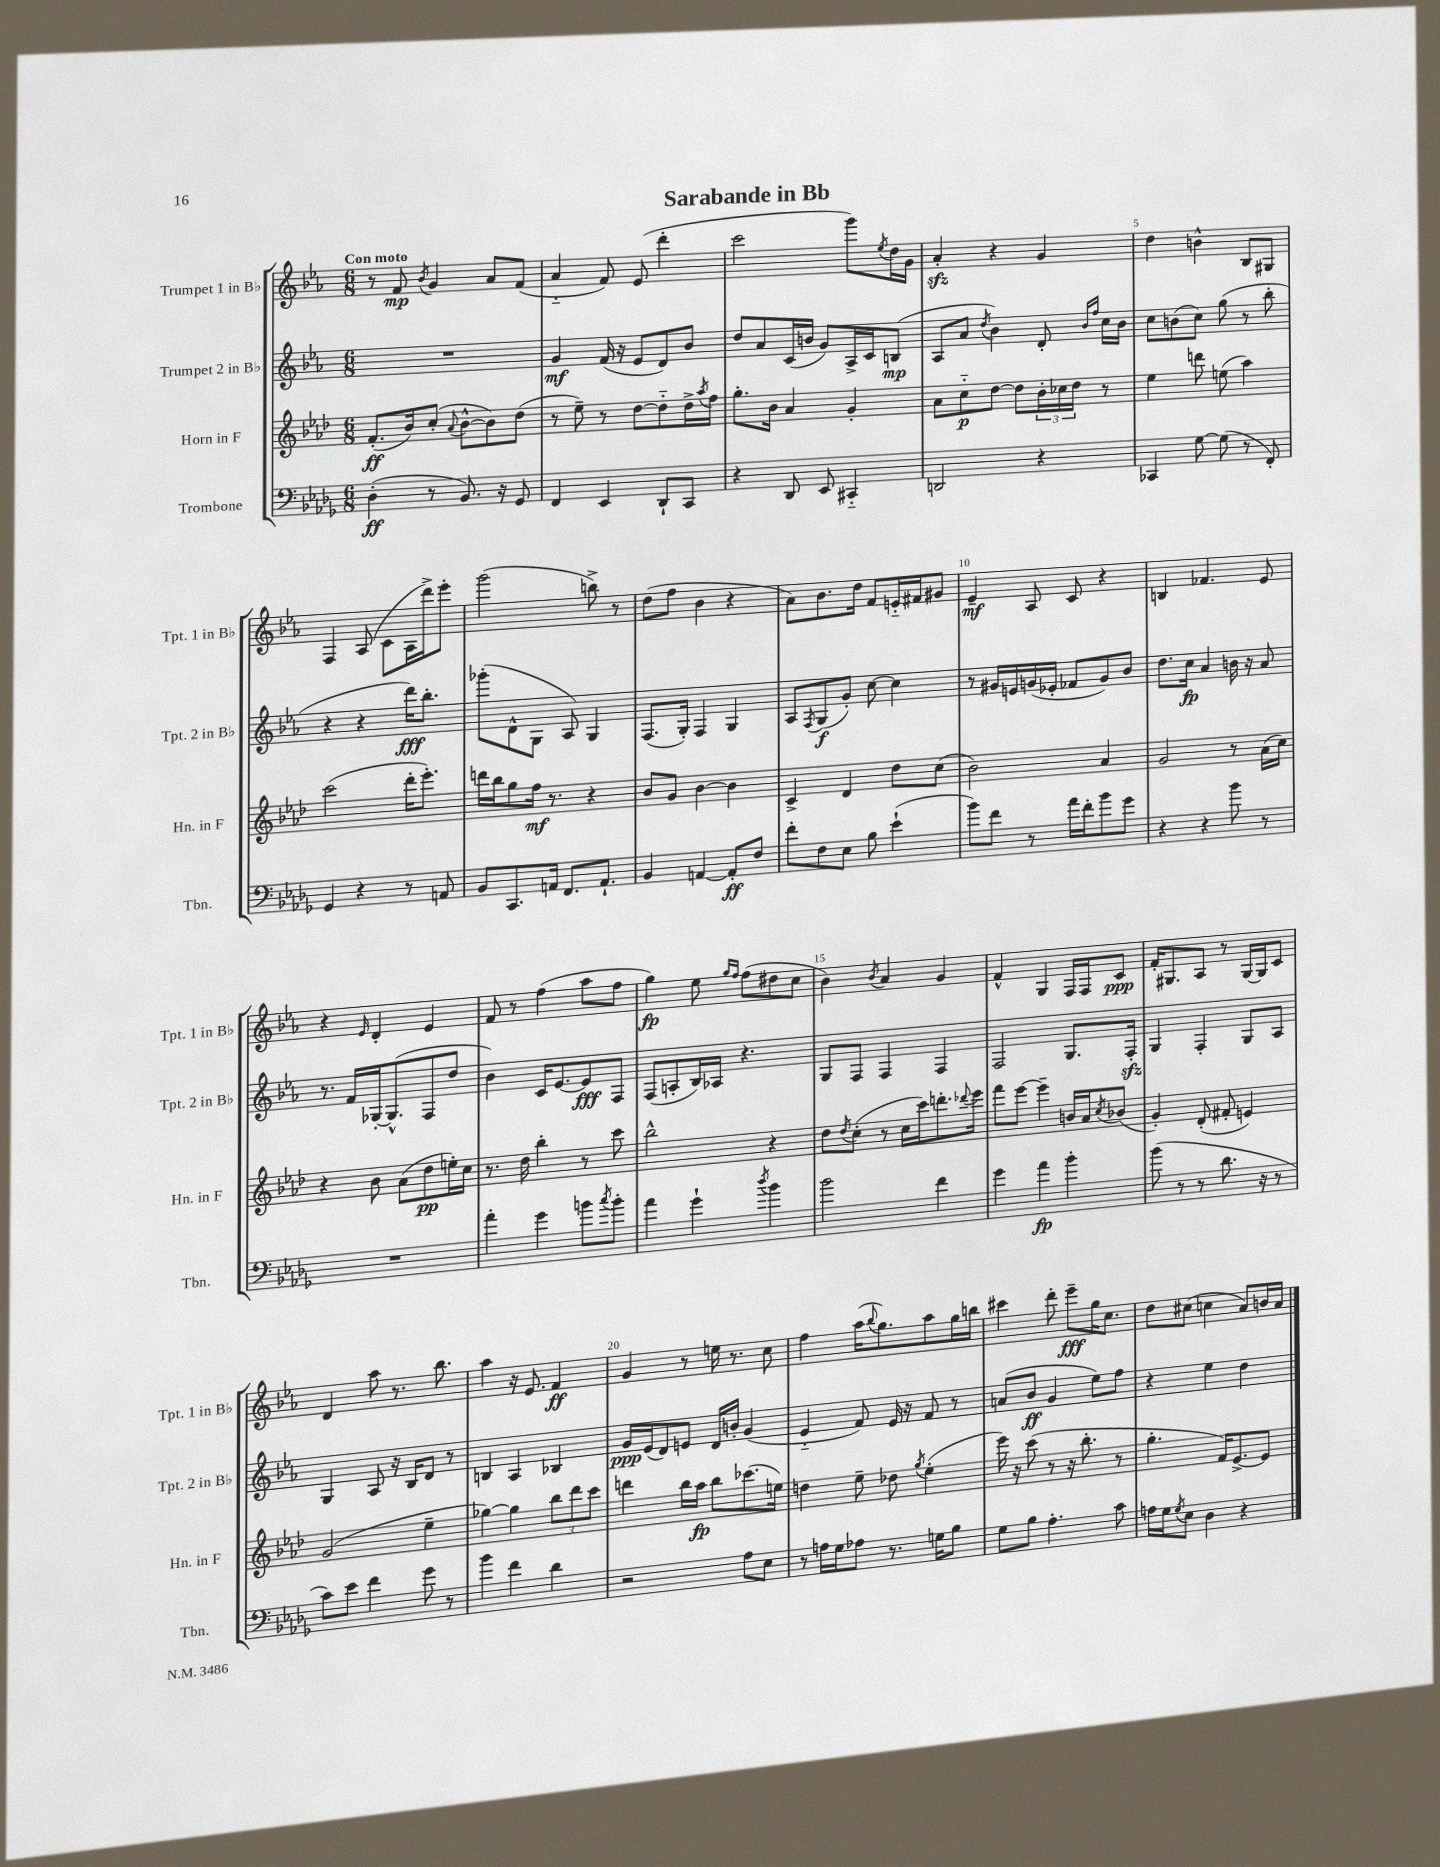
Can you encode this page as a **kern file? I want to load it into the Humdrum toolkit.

**kern	**kern	**kern	**kern
*staff4	*staff3	*staff2	*staff1
*clefF4	*clefG2	*clefG2	*clefG2
*k[b-e-a-d-g-]	*k[b-e-a-d-]	*k[b-e-a-]	*k[b-e-a-]
*M6/8	*M6/8	*M6/8	*M6/8
(4D-'\	(8.f'/L	2.r	8r
.	.	.	8f/
.	16b-/k)	.	.
.	.	.	8qb-/
8r	(8cc'/J	.	4g/
.	8qqa-/	.	.
8.BB-/)	[8b-^^\L	.	.
.	8b-\])	.	8a-/L
16r	.	.	.
8GG-/	(8dd-\J	.	(8f/J
=	=	=	=
4FF/	8r	4g/	4a-'~/
.	8ee-~\)	.	.
4EE-/	8r	(16f/	8f/)
.	.	16r	.
.	[8dd-\L	8e-/L	(8e-/
8DD-`/L	8dd-'~\]	8d/)	4ddd'\
8CC/J	16dd-^\L	8b-/J	.
.	8qaa-/	.	.
.	16ff\JJ	.	.
=	=	=	=
4r	8.gg'\L	8dd/L	2ccc\
.	.	8a-/	.
.	16b-\Jk	.	.
8DD-/	4a-/	(16c/L	.
.	.	16b/JJ	.
8EE-/	.	8g/L)	.
4CC#'~/	4g'/	16A-^/L	8ggg\L)
.	.	16c/J	.
.	.	.	8qee-/
.	.	(8B/J	16dd\L
.	.	.	16g\JJ
=	=	=	=
2DD/	8a-\L	8A-/L	4a-'/
.	8cc'~\	8a-/J	.
.	.	8qdd/	.
.	[8dd-\J	4b-\)	4r
.	8dd-\]L	.	.
4r	24b-'\L	8d'/	4g/
.	24cc-\	.	.
.	24dd-\JJ	.	.
.	.	16qqb-/LL	.
.	.	16qqff/JJ	.
.	8r	16cc\LL	.
.	.	16b-\JJ	.
=	=	=	=
4CC-/	4ee-\	8cc\L	4dd\
.	.	(8b\	.
[8G-\	8ddd\	8cc\J)	4b^^\
(8G-\]	(8ee\	(8gg\	.
8r	4aa-\)	8r	8B-/L
8FF'/)	.	8bb-'\	8G#/J
=	=	=	=
4GG-/	(2ccc\	4r	4F/
4r	.	4r	(8A-/
.	.	.	8c\L
8r	16ddd-'\LK	16ddd\LK)	16A-\L
.	8.eee-'\J)	8.bb-'\J	16ddd^\J)
8AA/	.	.	8eee-'\J
=	=	=	=
8BB-/L	16ddd\LL	(8ggg-'\L	(2ggg\
.	16bb-\J	.	.
8.CC/	8gg\	8d^^\	.
.	16ff\Jk	8G\J	.
16AA/Jk	8.r	.	.
8.FF/L	.	8A-/)	.
.	4r	4G/	8bb^\)
8.AA`/J	.	.	.
.	.	.	8r
=	=	=	=
4BB-/	8b-/L	(8.F/L	(8dd\L
.	8g/J	.	8ff\J
.	.	16G'/Jk)	.
[4AA/	[4b-\	4F/	4b-\
8AA'/]L	4b-\]	4G/	4r
8F/J	.	.	.
=	=	=	=
8f'\L	4c^/	8A-/L	8a-\L)
.	.	8qF/	.
8F\	.	(8G/	8.b-\
8E-\J	4d-/	8g'/J)	.
.	.	.	16dd\Jk
8B-\	.	[8cc\	8f/L
(4e-`\	8dd-\L	4cc\]	16e'~/L
.	.	.	16f#/J
.	(8cc\J	.	8g#/J
=	=	=	=
8b-\L)	2b-\)	8r	4e-~/
8f\J	.	16g#/LL	.
.	.	16e/	.
8r	.	(16g/	8A-/
.	.	16e-'/JJ	.
16a-\LL	.	8f-/L	8c/
16f'\J	.	.	.
8b-\	4a-/	8g/)	4r
8g-\J	.	8b-/J	.
=	=	=	=
4r	2g/	8.dd\L	4B/
.	.	16cc\Jk	.
4r	.	4a-/	4.f-/
8b-\	8r	16b\	.
.	.	16r	.
8r	(16a-\LL	8a-/	8e-/
.	16cc\JJ)	.	.
=	=	=	=
2.r	4r	8.r	4r
.	.	16f/LL	.
.	.	.	16qqe-/
.	8b-\	[16G-'/J	4d'/
.	.	(8.G-^^/]	.
.	(8a-\L	.	.
.	8dd-\	8F/	4e-/
.	16ee'\L)	8dd/J	.
.	16cc\JJ	.	.
=	=	=	=
4a-'\	8.r	4b-\)	8f/
.	.	.	8r
.	16dd-\	.	.
4g-\	4bb-'\	16c/LK	(4ff\
.	.	[8.e-/	.
8b\L	8r	8e-/]	8aa-\L
8qcc/	.	.	.
8b'\J	8ccc\	8F/J	8ff\J
=	=	=	=
4a-\	2bb-^^\	(8F/L	4gg\)
.	.	8A'/	.
4g-`\	.	16B-/L)	8ee-\
.	.	16A-/JJ	.
.	.	.	16qqgg/LL
.	.	.	16qqff/JJ
.	.	4.r	(8ff\L
8qdd-/	.	.	.
4b-\	4r	.	8dd#\
.	.	.	8cc\J
=	=	=	=
2b-\	8dd-\L	8G/L	4b-\)
.	8qdd-/	.	.
.	(8cc'\J	8F/J	.
.	.	.	8qb-/
.	8r	4F/	4a-/
.	16cc\LL	.	.
.	16ccc\J)	.	.
4f\	8.ddd'\	4F/	4g/
.	8qqddd-/	.	.
.	16eee-\Jk	.	.
=	=	=	=
4g-\	8fff\L	2F/	4f^^/
.	[8eee-\J	.	.
4a-\	4eee-~\]	.	4G/
4b-'\	16b/LL	8.G/L	16F/LL
.	16a-/J	.	16F/J
.	8qcc/	.	.
.	(8b-/J	.	8c/J
.	.	16F'/Jk	.
=	=	=	=
(8b-\	4g'/)	4G/	16f'/LK
.	.	.	8.G#/
8r	.	.	.
8r	(8d-'/	4F'/	8A-/J
8.d-\	8f#'/	.	8r
.	4e/)	8G/L	[16G#/LL
16r	.	.	16G#/]J
8r	.	8A-/J	8c/J
=	=	=	=
8c\L)	(2g/	4G/	4d/
8e-\J	.	.	.
4f\	.	8A-/	8aa-\
.	.	16r	8.r
.	.	16B-/LK	.
8g-\	4ee-~\	8d/J	.
.	.	.	8.bb-\
8r	.	8r	.
=	=	=	=
4b-\	[4gg-\)	4B/	4aa-\
4f\	4gg-\]	4A-/	16r
.	.	.	8.e-/
4d-\	12bb-\L	4B-/	4f/
.	12ddd-\	.	.
.	12ccc\J	.	.
=	=	=	=
2r	4ddd\	16g/LL	4g/
.	.	(16e-/J	.
.	.	8d/)	.
.	16bb-\LL	8e/J	8r
.	16aa-\JJ	.	.
.	8bb-\L	16d/LL	16ee\
.	.	16b'/JJ	8.r
8A-\L	(8.ccc-\	(4g/	.
8E-\J	.	.	8cc\
.	16ee\Jk)	.	.
=	=	=	=
8r	4dd\	4e-'~/	4ff\
16A\LL	.	.	.
16G-\J	.	.	.
8A-\J	8ee-~\	8f/)	(16aa-\LK
.	.	.	8qqbb-/
.	.	.	8.gg\)
8.r	8dd-\	16e-/	.
.	.	16r	.
.	8qgg/	.	.
.	(4ee-'\	8f/	8aa-\
16G\LK	.	.	.
8B-\J	.	8r	16gg\L
.	.	.	16bb\JJ
=	=	=	=
8G-\L	16eee-\)	(8a/L	4ccc#\
.	16r	.	.
8B-\J	(8ccc\	8b-/J	.
4.A-'\	8r	4g/	8ddd'\
.	16r	.	8eee-~\L
.	8.bb-'\	.	.
.	.	8ee-\L)	16gg\K
.	.	.	8.cc\J
8c\	8r	8ff\J	.
=	=	=	=
16A\LL	4.gg'\	4r	8dd\L
16G-\J	.	.	.
8qG-/	.	.	.
8E-\J	.	.	(8cc#\J
4D-\	.	4ee-\	4cc\
.	16f/LK)	.	.
.	[8.e-^/	.	.
4r	.	4dd\	8a-/L)
.	8e-/]J	.	16b/L
.	.	.	16a-/JJ
==	==	==	==
*-	*-	*-	*-
